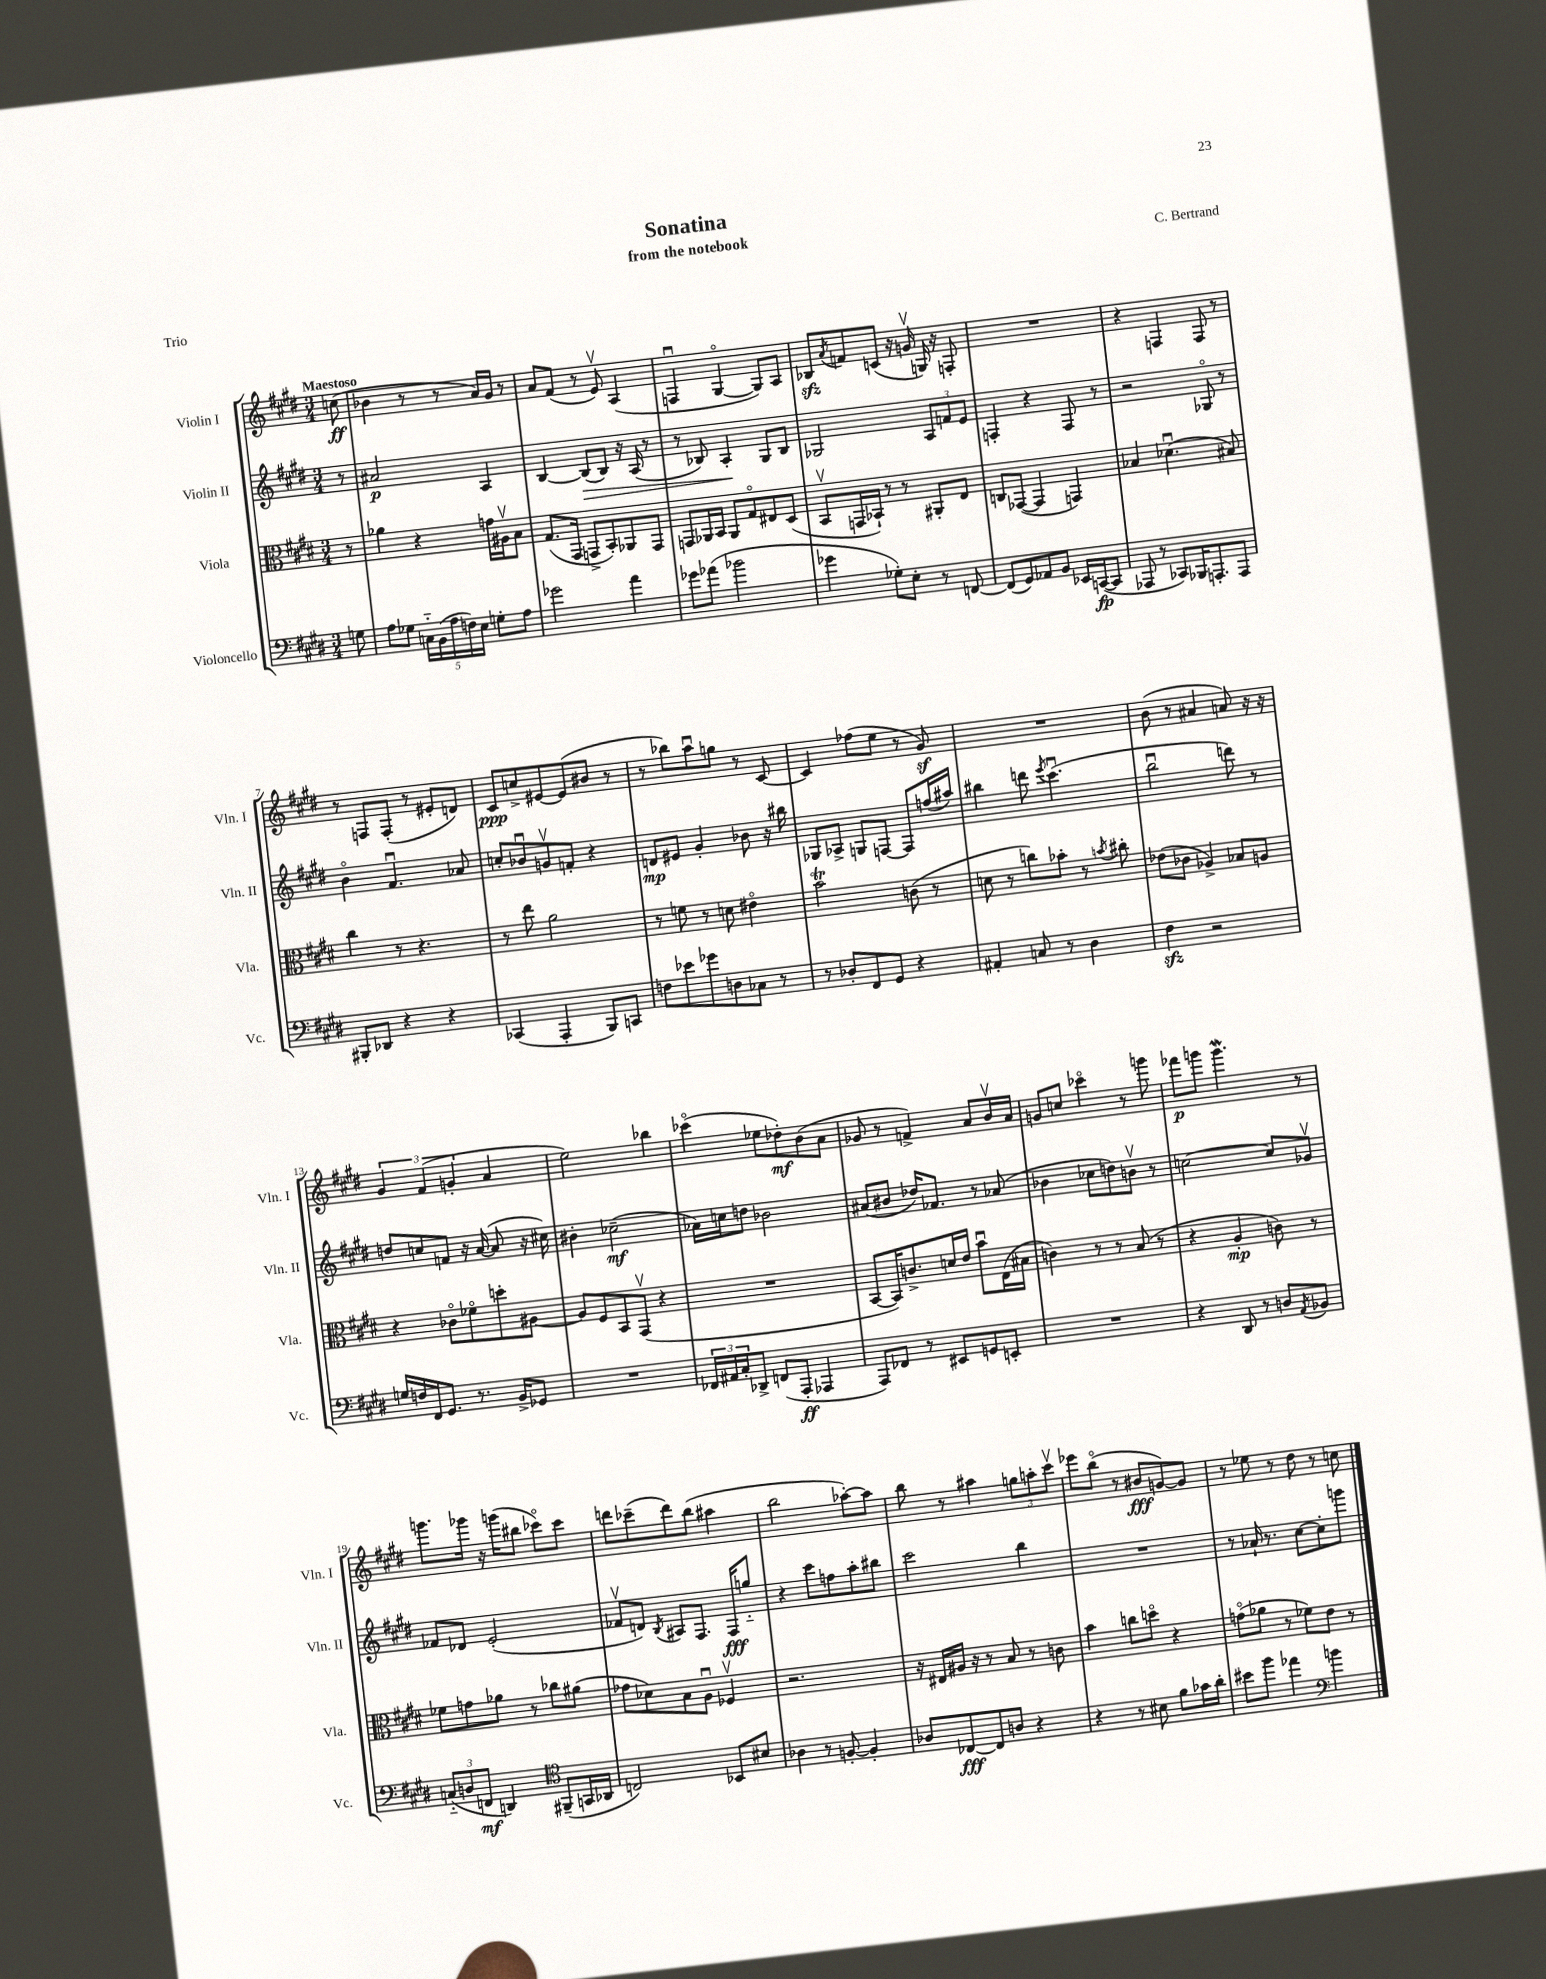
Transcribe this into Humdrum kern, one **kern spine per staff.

**kern	**kern	**kern	**kern
*staff4	*staff3	*staff2	*staff1
*clefF4	*clefC3	*clefG2	*clefG2
*k[f#c#g#d#]	*k[f#c#g#d#]	*k[f#c#g#d#]	*k[f#c#g#d#]
*M3/4	*M3/4	*M3/4	*M3/4
8G	8r	8r	(8cc
=	=	=	=
8A	4a-	2a#	4b-
8G-	.	.	.
20C'~	4r	.	8r
(20BB	.	.	.
20A	.	.	.
.	.	.	8r
20F)	.	.	.
20E	.	.	.
8G'	16g	4A	16a)
.	16A#v	.	16g#
8A	8B	.	8r
=	=	=	=
2g-	(8.G#	[4B	8a
.	.	.	(8f#
.	16GG#	.	.
.	8GG^	(8B]	8r
.	8BB')	8B)	8ev)
4a	8AA-	16r	(4A
.	.	(16A	.
.	8GG	8r	.
=	=	=	=
8g-	8GG	8r	4Fu
(8a-	16AA-	8B-)	.
.	16BB	.	.
2b-	8AA-	4A'	[4G#o
.	8G#o	.	.
.	8E#	8G#	8G#])
.	(8D#	8B-	8A
=	=	=	=
4g-	8BBv	2G-	8B-
.	.	.	8qa
.	16GG	.	8f
.	16BB-`)	.	.
8G-')	8r	.	(8c
8E'	8r	.	16r
.	.	.	16gv
8r	8AA#'	12A	16G)
.	.	.	16r
.	.	12f	.
[8FF	8E	.	8F'
.	.	12e	.
=	=	=	=
(8FF]	8C	4F'	2.r
8GG#)	([8GG-	.	.
8AA-	4GG-]	4r	.
8BB	.	.	.
16EE-	4GG)	8F	.
([16CC	.	.	.
8CC]	.	8r	.
=	=	=	=
8AAA-	4B-	2r	4r
8r	.	.	.
8CC-)	(4.d-u	.	4F
16BBB-	.	.	.
8.AAA'	.	.	.
.	.	8G-o	8F
8AAA	8B#)	8r	8r
=	=	=	=
8BBB#'	4cc#	4bo	8r
8DD-	.	.	8F
4r	8r	4.f#u	(8F'
.	4.r	.	8r
4r	.	.	8e#'
.	.	8a-	8d)
=	=	=	=
(4CC-	8r	8cc'	8c#
.	8ee	8b-u	8cc^
4AAA'	2a	8gv	[8e#
.	.	8f'	(8e#]
8BBB)	.	4r	8b#
8CC	.	.	8r
=	=	=	=
8F	8r	8d	8r
8e-	8f	8e#	8bb-)
8g-	8r	4g#'	8aau
8D	8d	.	8gg
8C-	4e#o	8b-	8r
8r	.	16r	[8c#
.	.	16bb#	.
=	=	=	=
8r	2b	8G-	4c#]
8D-'	.	8A-^	.
8FF#	.	8G	(8ff-
8GG#	.	[8F	8ee
4r	(8c	8F]	8r
.	8r	(16ff	8g#)
.	.	16aa#)	.
=	=	=	=
4AA#'	8d	4bb#	2.r
.	8r	.	.
8C	8cc)	8ddd	.
.	.	8qeee	.
8r	8b-'	(4.ccc#u	.
4D#	8r	.	.
.	8qb	.	.
.	8cc#'	.	.
=	=	=	=
4F#	(8e-	2bbu	(8b
.	8c-	.	8r
2r	4A-^)	.	4a#
.	8B-	8ddd)	8a)
.	8A	8r	16r
.	.	.	16r
=	=	=	=
16G	4r	8dd	6g#
16F	.	.	.
16FF#	.	8cc	.
.	.	.	(6f#
8.GG#	.	.	.
.	8c-o	8f	.
.	.	.	6g'
8.r	8f-o	16r	.
.	.	([16a	.
.	8dd'	8a]	4a
16BB^	.	.	.
8GG-	[8A#	16r	.
.	.	16cc#)	.
=	=	=	=
2.r	8A#]	4b#'	2ee)
.	8F#	.	.
.	8BB	(2cc-~	.
.	(8GG#v	.	.
.	4r	.	4bb-
=	=	=	=
24FF-	2.r	16a-)	(4ccc-o
24AA#	.	.	.
.	.	16cc	.
24C#'	.	.	.
8DD-^	.	8dd	.
(8FF	.	2b-	8ee-
8AAA'	.	.	8dd-')
4AAA-	.	.	(8b
.	.	.	8a
=	=	=	=
8AAA)	[8BB	(8a#	8g-
8FF-	16BB])	8b#	8r
.	8.c^	.	.
8r	.	16dd-)	4f^)
.	.	8.f-	.
8EE#	16d	.	.
.	16e	.	.
8GG	8bu	8r	8a
8EE'	(16E	(8a-	16bv
.	16B#	.	16a
=	=	=	=
2.r	4c)	4b-	8g
.	.	.	8cc
.	8r	8cc-	4ccc-o
.	8r	8dd)	.
.	(8B	8bv	8r
.	8r	8r	8ggg
=	=	=	=
4r	4r	[2cc	8fff-
.	.	.	8ggg
8DD#	4A'	.	4.ggg
8r	.	.	.
8D	8c)	8cc]	.
8qAA	.	.	.
8BB-	8r	8g-v	8r
=	=	=	=
(12C'~	8f-	8f-	8.ggg
12D	.	.	.
.	8g	8d-	.
12FF	.	.	.
.	.	.	16ggg-
4DD)	8a-	(2e'	16r
.	.	.	(16ggg
.	8r	.	8bb#
*clefC4	*	*	*
(8FF#~	8cc-	.	8ccc-o)
16GG	(8a#	.	8ccc-
16AA-	.	.	.
=	=	=	=
2C)	8g-	8f-v	8ddd
.	8d-)	8d)	(8ccc-~
.	.	8qB	.
.	8B	8A#	8ddd)
.	8Au	8.F#	(8bb
8BB-	4F-v	.	4aa#
.	.	16F#	.
8B#	.	8gg'~	.
=	=	=	=
4A-	2.r	4r	2bb
8r	.	8ccc#	.
[8F'	.	8ff	.
4F']	.	8aa'	[8aa-')
.	.	8bb#	8aa-]
=	=	=	=
8A-	16r	2ccc#	8bb
.	16E#	.	.
[8C-	16A#	.	8r
.	16r	.	.
8C-]	8r	.	4aa#
8A	8B	.	.
4r	8r	4bb	12gg
.	.	.	12aa'
.	8c	.	.
.	.	.	12ccc#v
=	=	=	=
4r	4b	2.r	8eee-
.	.	.	(8bbo
8r	8cc	.	8r
8B#	8ddo	.	8b#
8f#	4r	.	[8g)
16g-	.	.	8g]
16a'	.	.	.
=	=	=	=
8b#	(8go	8r	8r
8ff#	8a-	16a-`	8ee-
.	.	8.r	.
4ee-	8r	.	8r
.	8f-)	[8cc#	8dd#
*clefF4	*	*	*
4b	8e	8cc#']	8r
.	8r	8ggg	8cc
==	==	==	==
*-	*-	*-	*-
